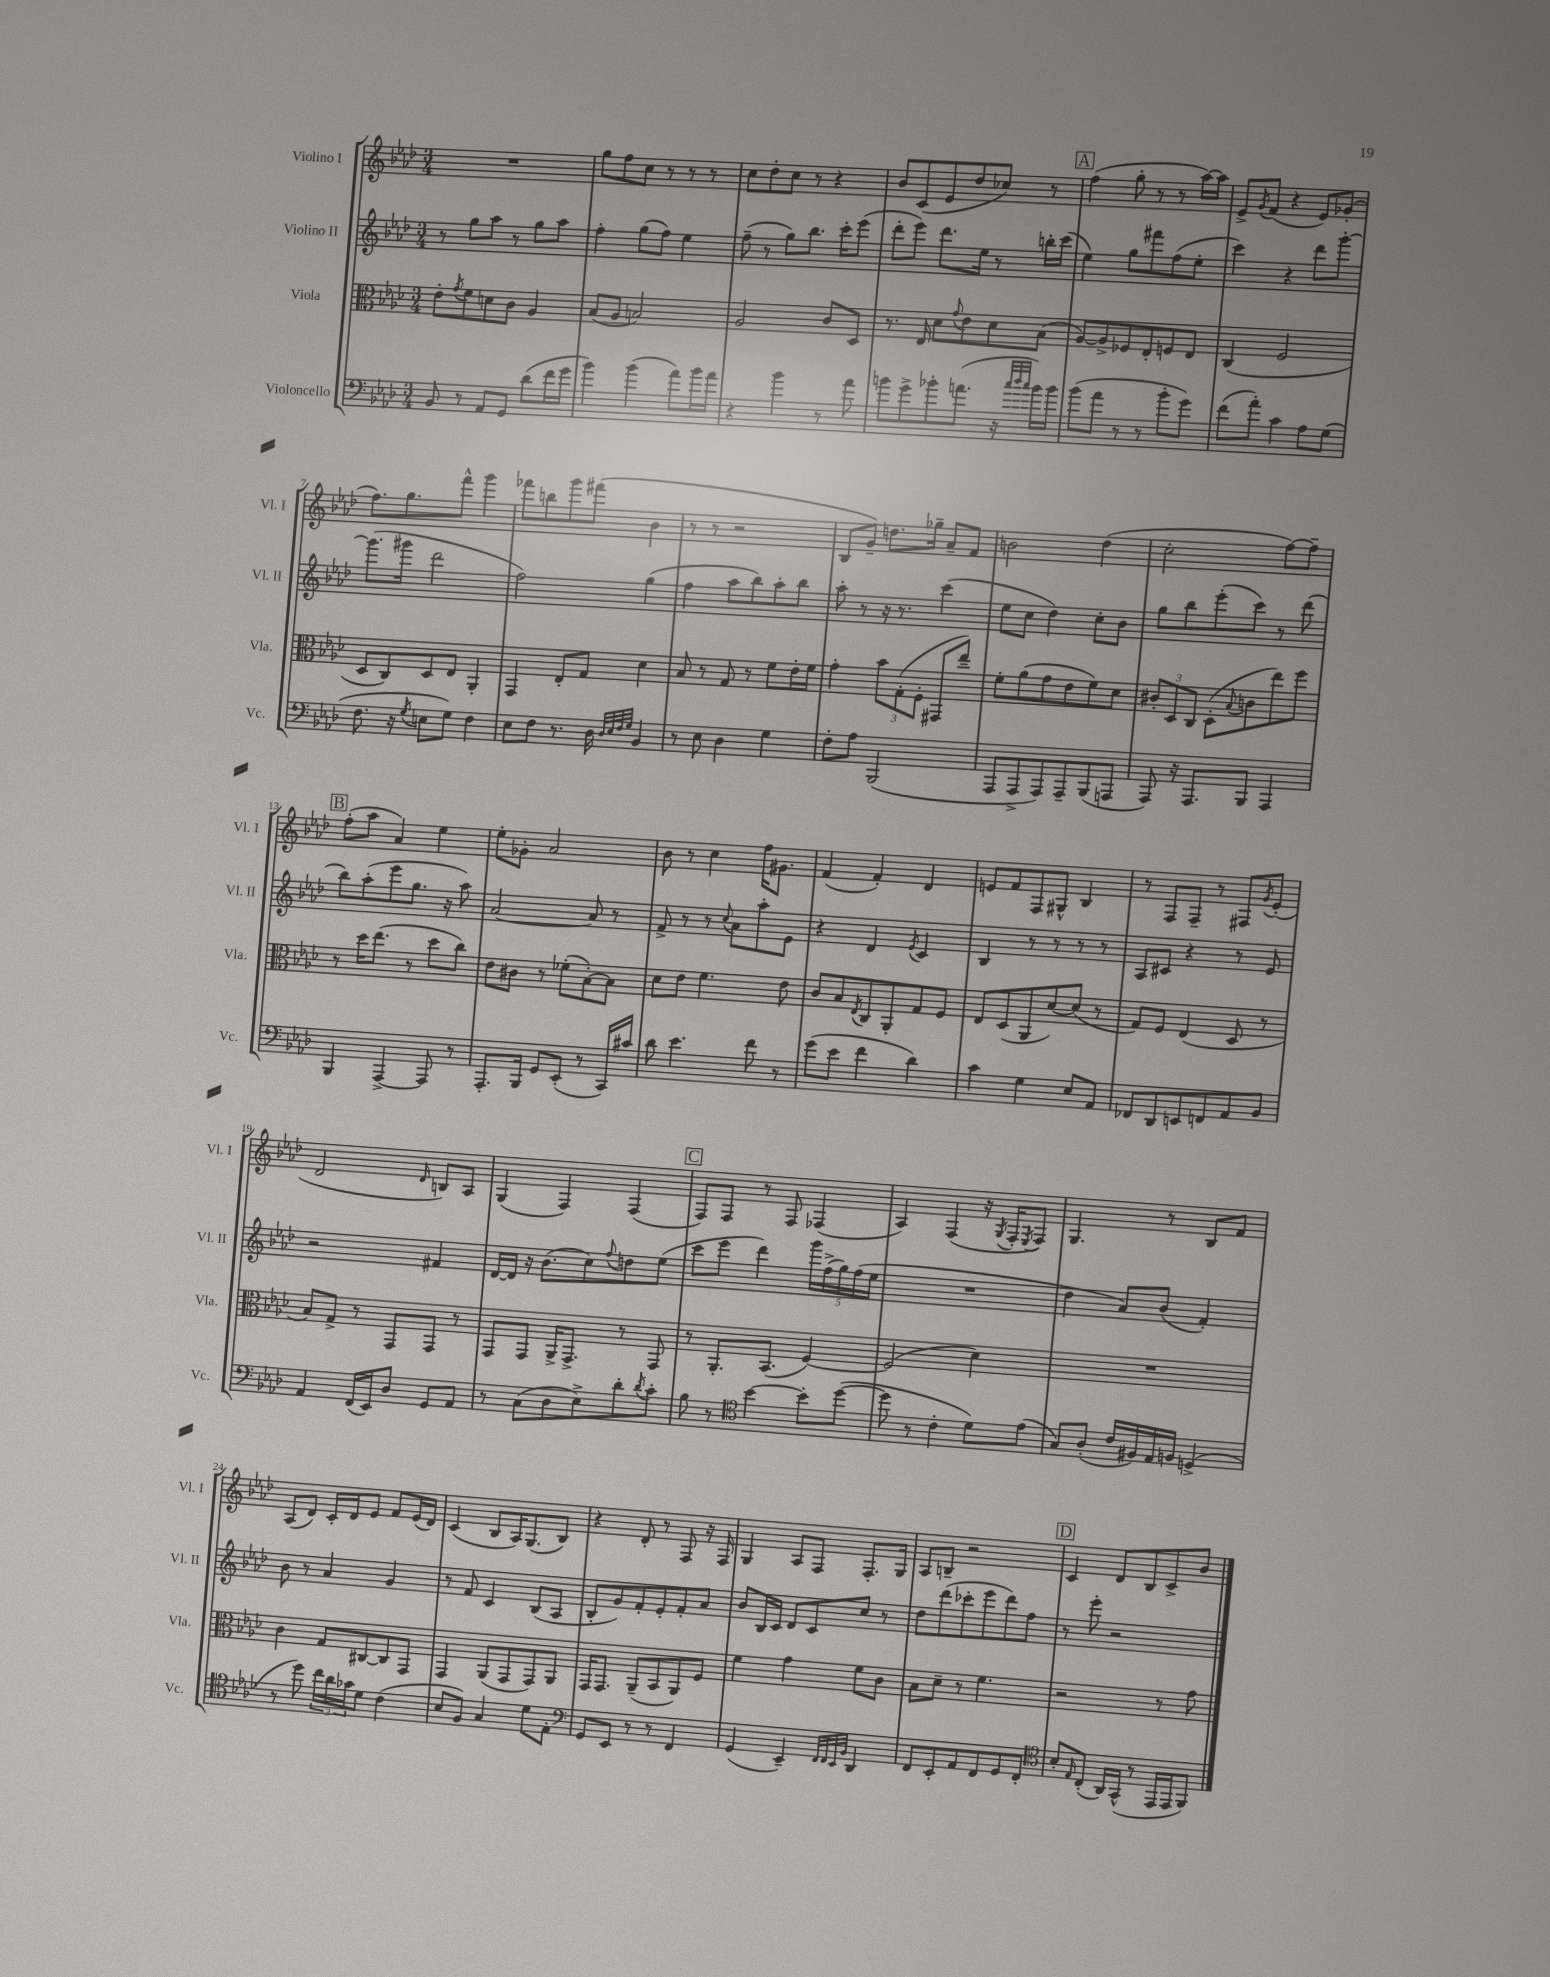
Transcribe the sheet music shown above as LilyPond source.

<<
\new StaffGroup <<
\new Staff = "s0" \with { instrumentName = "Violino I" shortInstrumentName = "Vl. I" } {
    \clef treble \key aes \major \numericTimeSignature \time 3/4
    R2. |
    g''8 f''8 c''8 r8 r8 r8 |
    c''8 des''8-. c''8 r8 r4 |
    bes'8 c'8( ees'8 des''8 ces''8) r8 |
    \mark \markup { \box "A" } f''4( g''8-. r8 r8 aes''16~) aes''16 |
    ees'8-> \acciaccatura { g'8 } f'8( r4 ees'8) ges'8-.( |
    f''8.) g''8. f'''8-^ g'''4 |
    fes'''8 b''8 g'''8 fis'''8( bes'4 |
    r8 r8 r2 |
    bes8 g'8--) d''8. ges''16-- aes'8-- f'8 |
    b'2 des''4( |
    c''2-. f''8~) f''8-- |
    \mark \markup { \box "B" } f''8-.( aes''8 aes'4) ees''4 |
    ees''8-. ges'8-. aes'2 |
    bes'8 r8 c''4 f''16 gis'8. |
    f'4( f'4-.) des'4 |
    e'8 f'8 f8 gis8-^ bes4 |
    r8 f8 f8-- r8 fis8 \acciaccatura { g'8 } ees'8-.( |
    des'2 \grace { des'16 } b8) aes8 |
    g4( f4) f4( |
    \mark \markup { \box "C" } f8) f8 r8 f8 fes4( |
    aes4) f4( r16 \acciaccatura { g8 } f16-. \acciaccatura { ees8 } f8) |
    g4. r8 bes8 f'8 |
    aes8( des'8) c'16-. des'16 ees'8 f'8 ees'16( des'16) |
    c'4( bes8 aes16) g8.( bes8) |
    r4 des'8-. r8 f8 r16 f16 |
    g4 aes8 f8 f8.-. g16 |
    aes8 b8-- r2 |
    \mark \markup { \box "D" } c'4 des'8 bes8 c'8-> bes'8 \bar "|." |
}
\new Staff = "s1" \with { instrumentName = "Violino II" shortInstrumentName = "Vl. II" } {
    \clef treble \key aes \major \numericTimeSignature \time 3/4
    r8 g''8 aes''8 r8 g''8 aes''8 |
    f''4-. g''8( f''8) ees''4 |
    f''8--( r8 g''8) bes''8. c'''16-. ees'''8( |
    des'''8-. ees'''8) des'''8. ees''16 r8 b''16-. c'''16( |
    \mark \markup { \box "A" } ees''4) g''8 fis'''8 f''8( ees''8-. |
    c'''4) r4 des'''8 g'''8~-. |
    g'''8.( gis'''16 des'''2 |
    f''2) g''4( |
    f''4 aes''8 bes''8) aes''8-. bes''8 |
    aes''8-. r8 r16 r8. c'''4( |
    ees''8 c''8 des''4) c''8-. bes'8 |
    g''8 bes''8 ees'''8-.( c'''8) r8 des'''8( |
    \mark \markup { \box "B" } bes''8) aes''8-.( ees'''8 g''8. r16 aes''8) |
    aes'2~ aes'8 r8 |
    f'8-> r8 r8 \appoggiatura { c''8 } aes'8 aes''8-. ees'8 |
    r4 des'4 \acciaccatura { ees'8 } c'4 |
    bes4 r8 r8 r8 r8 |
    aes8 cis'8 r4 r8 ees'8 |
    r2 fis'4 |
    des'16~ des'16 r16 bes'8.( c''8) \appoggiatura { f''8 } d''8 ees''8( |
    \mark \markup { \box "C" } c'''8 ees'''8 des'''4) \tuplet 5/4 { g'''16 f''16->( g''16) f''16( ees''16 } |
    R2. |
    des''4 aes'8) bes'8( f'4-.) |
    bes'8 r8 aes'4 g'4 |
    r8 f'8 c'4 bes8( aes8 |
    bes8-. g'8) f'8-. ees'8-. f'8-. aes'8 |
    bes'8 bes16 c'16 des'8 c'8 c''8 r8 |
    des''8 des'''8( ces'''8-. ees'''8 des'''8) f''8 |
    \mark \markup { \box "D" } r8 ees'''8-. r2 \bar "|." |
}
\new Staff = "s2" \with { instrumentName = "Viola" shortInstrumentName = "Vla." } {
    \clef alto \key aes \major \numericTimeSignature \time 3/4
    ees'8-. \acciaccatura { g'8 } f'8 d'8 c'8 aes4 |
    bes8( aes8 b2) |
    aes2 c'8 des8 |
    r8. ees16 des'8 \appoggiatura { g'8 } ees'8 des'8 bes8( |
    \mark \markup { \box "A" } aes8~) aes8-> fes8 ees8-. f8 ees8 |
    c4( f2 |
    des8 c8) des8 ees8 aes,4-. |
    g,4 ees8-. g8 des'4 |
    bes8 r8 g8 r8 f'8 ees'16-. f'16 |
    g'4-. \tuplet 3/2 { bes'8 g8-.( f8-. } gis,8 ees''8--) |
    f'8-. aes'8( g'8 ees'8 f'8) des'8 |
    \tuplet 3/2 { cis'8-. des8 c8 } des8-.( \appoggiatura { bes8 } c'8 ees''8) f''8 |
    \mark \markup { \box "B" } r8 des''16 ees''8.( r8 des''8 c''8) |
    ees'8 cis'8 r8 fes'8-.( bes8~-.) bes8 |
    des'8 ees'8 f'4. ees'8 |
    c'8 bes8 \acciaccatura { ees8 } c8 aes,8-. g8 f8 |
    ees8 des8( aes,8 des'8~) des'8( r8 |
    g8) f8 ees4( des8 r8 |
    bes8) g8-> r8 g,8 g,8 r8 |
    g,8 g,8 aes,16-> g,8.-> r8 g,8 |
    \mark \markup { \box "C" } r8 aes,8.-. bes,8.( f4~) |
    f2( des'4) |
    R2. |
    c'4 g8 cis8~ cis8 g,8 |
    g,4 aes,8( g,8 g,8) aes,8 |
    g,16 g,8. aes,8--( bes,8 aes,8) f8 |
    f'4 g'4 f'8 c'8 |
    bes8 des'8-- r8 f'4. |
    \mark \markup { \box "D" } r2 r8 g'8 \bar "|." |
}
\new Staff = "s3" \with { instrumentName = "Violoncello" shortInstrumentName = "Vc." } {
    \clef bass \key aes \major \numericTimeSignature \time 3/4
    bes,8 r8 aes,8 g,8 des'8( f'16 g'16 |
    bes'4) bes'4( aes'8) bes'16 aes'16 |
    r4 bes'4 r8 aes'8 |
    b'8 g'8-> bes'8-. a'8.( r16 \grace { c''32 des''32 c''32 } bes'16) bes'16 |
    \mark \markup { \box "A" } bes'8( aes'8 r8 r8 bes'8-. g'8) |
    f'8( aes'8-.) c'4 aes8 g8( |
    f8. r16 \acciaccatura { g8 } e8 g8) f4 |
    ees8 f8 r8. des16 \grace { des32 ees32 f32 g32 } bes,4 |
    r8 ees8 des4 g4 |
    f8-. aes8 bes,,2( |
    aes,,8 aes,,8-> aes,,8) aes,,8-- bes,,8( a,,8 |
    aes,,8) r16 aes,,8. bes,,8 aes,,4 |
    \mark \markup { \box "B" } bes,,4 aes,,4~-> aes,,8 r8 |
    aes,,8.-. bes,,16 g,8 ees,8-.( r8 c,16) cis'16 |
    des'8 ees'4. f'8 r8 |
    g'8( ees'8 f'4 des'4) |
    c'4 g4 ees8 aes,8 |
    fes,8 des,8 e,8 f,8 aes,8 bes,8 |
    aes,4 f,16( ees,16) des8 g,8 aes,8 |
    r8 c8( des8 ees8->) des'8-. \acciaccatura { des'8 } c'8-. |
    \mark \markup { \box "C" } bes8 r8 \clef tenor bes'4~ bes'8-. des''8~( |
    des''8 r8 c'4-. des'8) ees'8( |
    g8) aes8-.( c'16 fis16) ees16 f16 d4->( |
    r8 des''8) \tuplet 3/2 { c''16 aes'16 ges'16 } des'8 c'4( |
    bes8 f8) g4 des'8 ees8-. |
    \clef bass g,8 ees,8 r8 r8 f,4 |
    g,4( ees,4--) \grace { f,32 f,32 ees,32 bes,32 } des,4 |
    f,8 ees,8-. aes,8 f,8 g,8 f,8-. |
    \mark \markup { \box "D" } \clef tenor bes8-. \grace { ees16 } c8-.( aes,16) g,16-^( r8 ees,16 ees,16 f,8) \bar "|." |
}
>>
>>
